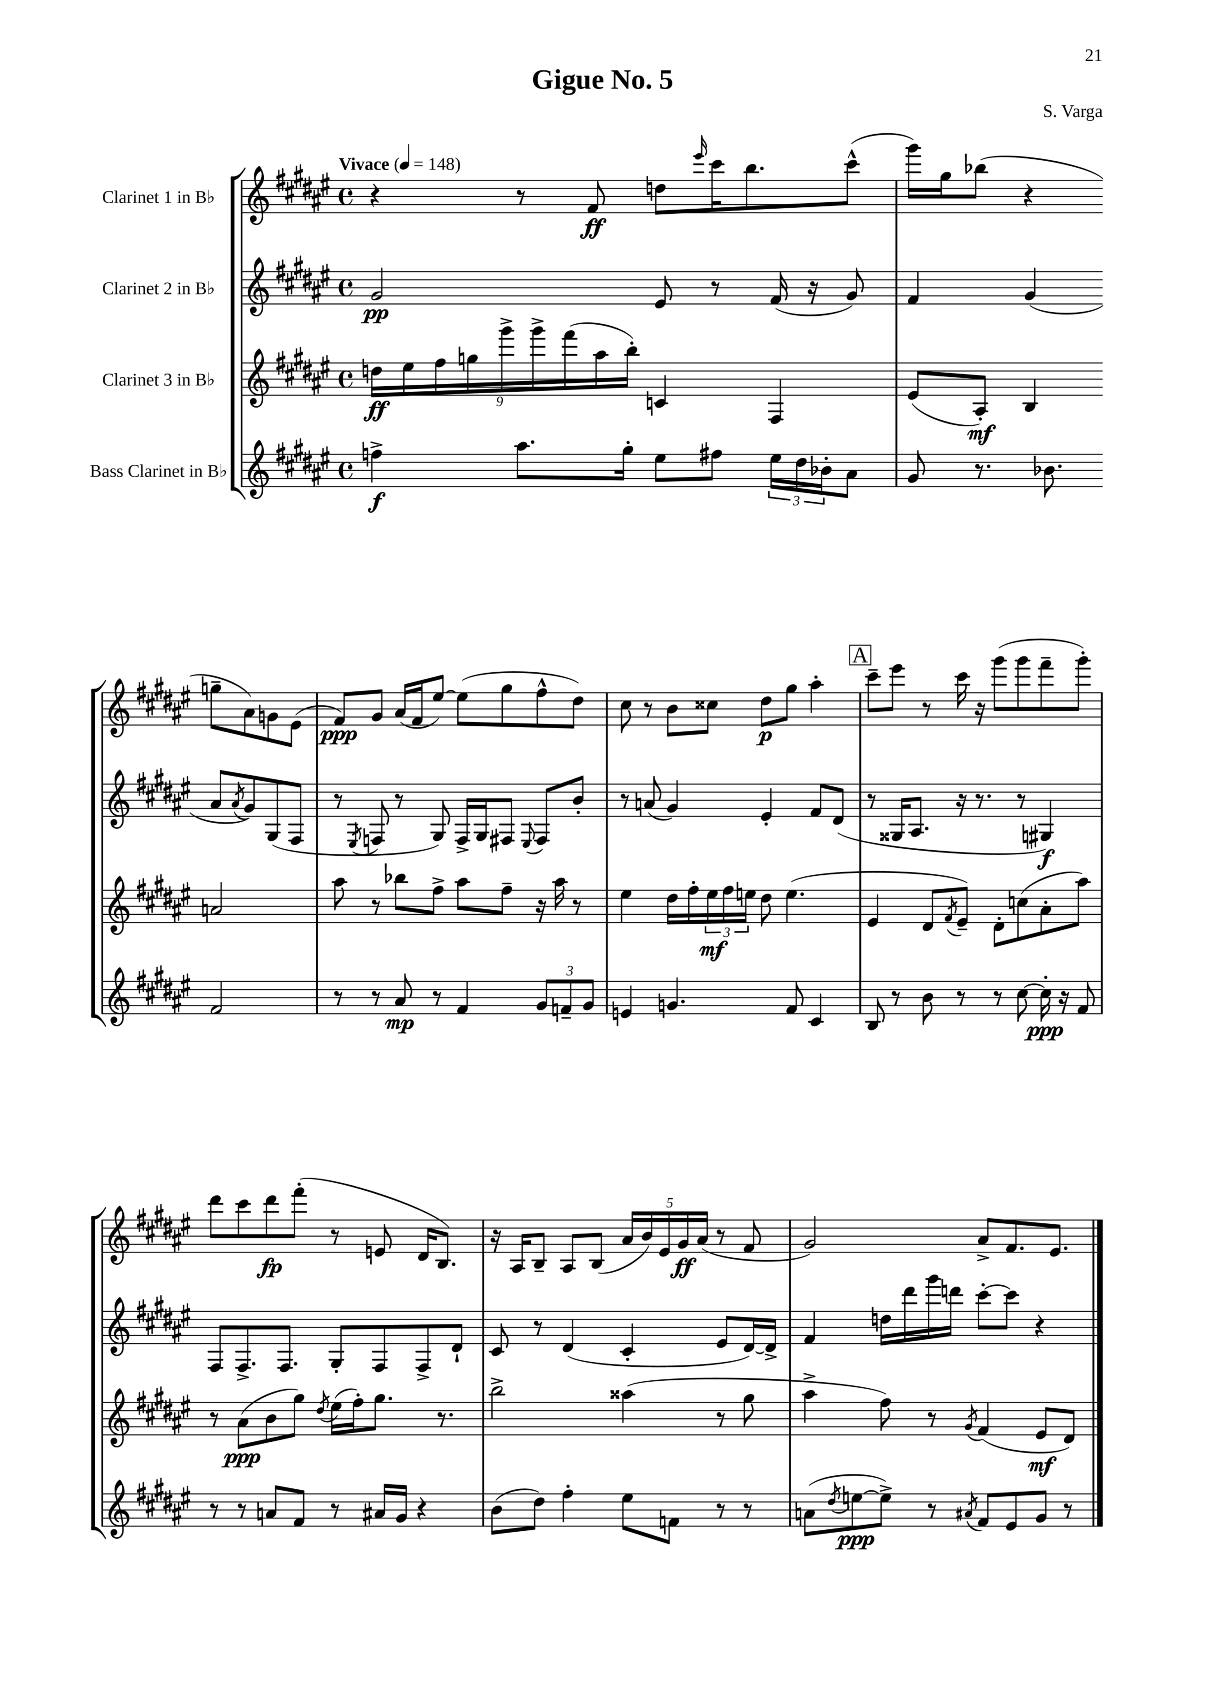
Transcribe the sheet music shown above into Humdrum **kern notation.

**kern	**kern	**kern	**kern
*staff4	*staff3	*staff2	*staff1
*clefG2	*clefG2	*clefG2	*clefG2
*k[f#c#g#d#a#e#]	*k[f#c#g#d#a#e#]	*k[f#c#g#d#a#e#]	*k[f#c#g#d#a#e#]
*M4/4	*M4/4	*M4/4	*M4/4
*met(c)	*met(c)	*met(c)	*met(c)
*MM148	*MM148	*MM148	*MM148
4ff^\	18dd\LL	2g#/	4r
.	18ee#\	.	.
.	18ff#\	.	.
.	18gg\	.	.
.	18ggg#^\	.	.
8.aa#\L	.	.	8r
.	18ggg#^\	.	.
.	(18fff#\	.	.
.	.	.	8f#/
.	18aa#\	.	.
16gg#'\Jk	.	.	.
.	18bb'\JJ)	.	.
8ee#\L	4c/	8e#/	8dd\L
.	.	.	16qqeee#/
8ff#\J	.	8r	16ccc#\K
.	.	.	8.bb\
24ee#\LL	4F#/	(16f#/	.
24dd#\	.	.	.
.	.	16r	.
24b-'\J	.	.	.
8a#\J	.	8g#/)	(8ccc#^^\J
=	=	=	=
8g#/	(8e#/L	4f#/	16ggg#\LL)
.	.	.	16gg#\J
8.r	8A#'/J)	.	(8bb-\J
.	4B/	(4g#/	4r
8.b-\	.	.	.
2f#/	2a/	8a#/L	8gg~\L
.	.	8qa#/	.
.	.	8g#/)	8a#\)
.	.	(8G#/	8g\
.	.	8F#/J	(8e#\J
=	=	=	=
8r	8aa#\	8r	8f#/L)
.	.	8qE#/	.
8r	8r	8F/	8g#/J
8a#/	8bb-\L	8r	(16a#/LL
.	.	.	16f#/J
8r	8ff#^\J	8G#/)	[8ee#/J)
4f#/	8aa#\L	16F^/LL	(8ee#\]L
.	.	16G#/J	.
.	8ff#~\J	8F#/J	8gg#\
.	.	8qqE#/	.
12g#/L	16r	8F#/L	8ff#^^\
.	16aa#\	.	.
12f~/	.	.	.
.	8r	8b'/J	8dd#\J)
12g#/J	.	.	.
=	=	=	=
4e/	4ee#\	8r	8cc#\
.	.	(8a/	8r
4.g/	16dd#\LL	4g#/)	8b\L
.	16ff#'\	.	.
.	24ee#\	.	8cc##\J
.	24ff#\	.	.
.	24ee\JJ	.	.
.	8dd#\	4e#'/	8dd#\L
8f#/	(4.ee\	.	8gg#\J
4c#/	.	8f#/L	4aa#'\
.	.	(8d#/J	.
=	=	=	=
8B/	4e#/	8r	8ccc#~\L
8r	.	16G##/LK	8eee#\J
.	.	8.A#/J	.
8b\	8d#/L	.	8r
.	8qf#/	.	.
8r	8e#~/J)	16r	16ccc#\
.	.	8.r	16r
8r	8d#'\L	.	(8ggg#\L
[8cc#\	(8cc\	8r	8ggg#\
16cc#'\]	8a#'\	4G#/)	8fff#~\
16r	.	.	.
8f#/	8aa#\J)	.	8ggg#'\J)
=	=	=	=
8r	8r	8F#/L	8ddd#\L
8r	(8a#\L	8.F#^/	8ccc#\
8a/L	8b\	.	8ddd#\
.	.	8.F#/J	.
8f#/J	8gg#\J)	.	(8fff#'\J
.	8qdd#/	.	.
8r	(16ee#\LL	8G#'/L	8r
.	16ff#'\J)	.	.
16a#/LL	8.gg#\J	8F#/	8e/
16g#/JJ	.	.	.
4r	.	8F#^/	16d#/LK
.	8.r	.	8.B/J)
.	.	8d#`/J	.
=	=	=	=
(8b\L	2bb^\	8c#/	16r
.	.	.	16A#/LK
8dd#\J)	.	8r	8B~/J
4ff#'\	.	(4d#/	8A#/L
.	.	.	(8B/J
8ee#\L	(4aa##\	4c#'/	20a#/LL
.	.	.	20b/)
.	.	.	20e#/
8f\J	.	.	.
.	.	.	20g#/
.	.	.	(20a#/JJ
8r	8r	8e#/L	8r
8r	8gg#\	[16d#/L)	8f#/
.	.	16d#^/]JJ	.
=	=	=	=
(8a\L	4aa#^\	4f#/	2g#/)
8qdd#/	.	.	.
[8ee\	.	.	.
8ee^\]J)	8ff#\)	16dd\LL	.
.	.	16ddd#\	.
8r	8r	16ggg#\	.
.	.	16ddd\JJ	.
8qa#/	8qg#/	.	.
8f#/L	(4f#/	[8ccc#'\L	8a#^/L
8e#/	.	8ccc#\]J	8.f#/
8g#/J	8e#/L	4r	.
.	.	.	8.e#/J
8r	8d#/J)	.	.
==	==	==	==
*-	*-	*-	*-
